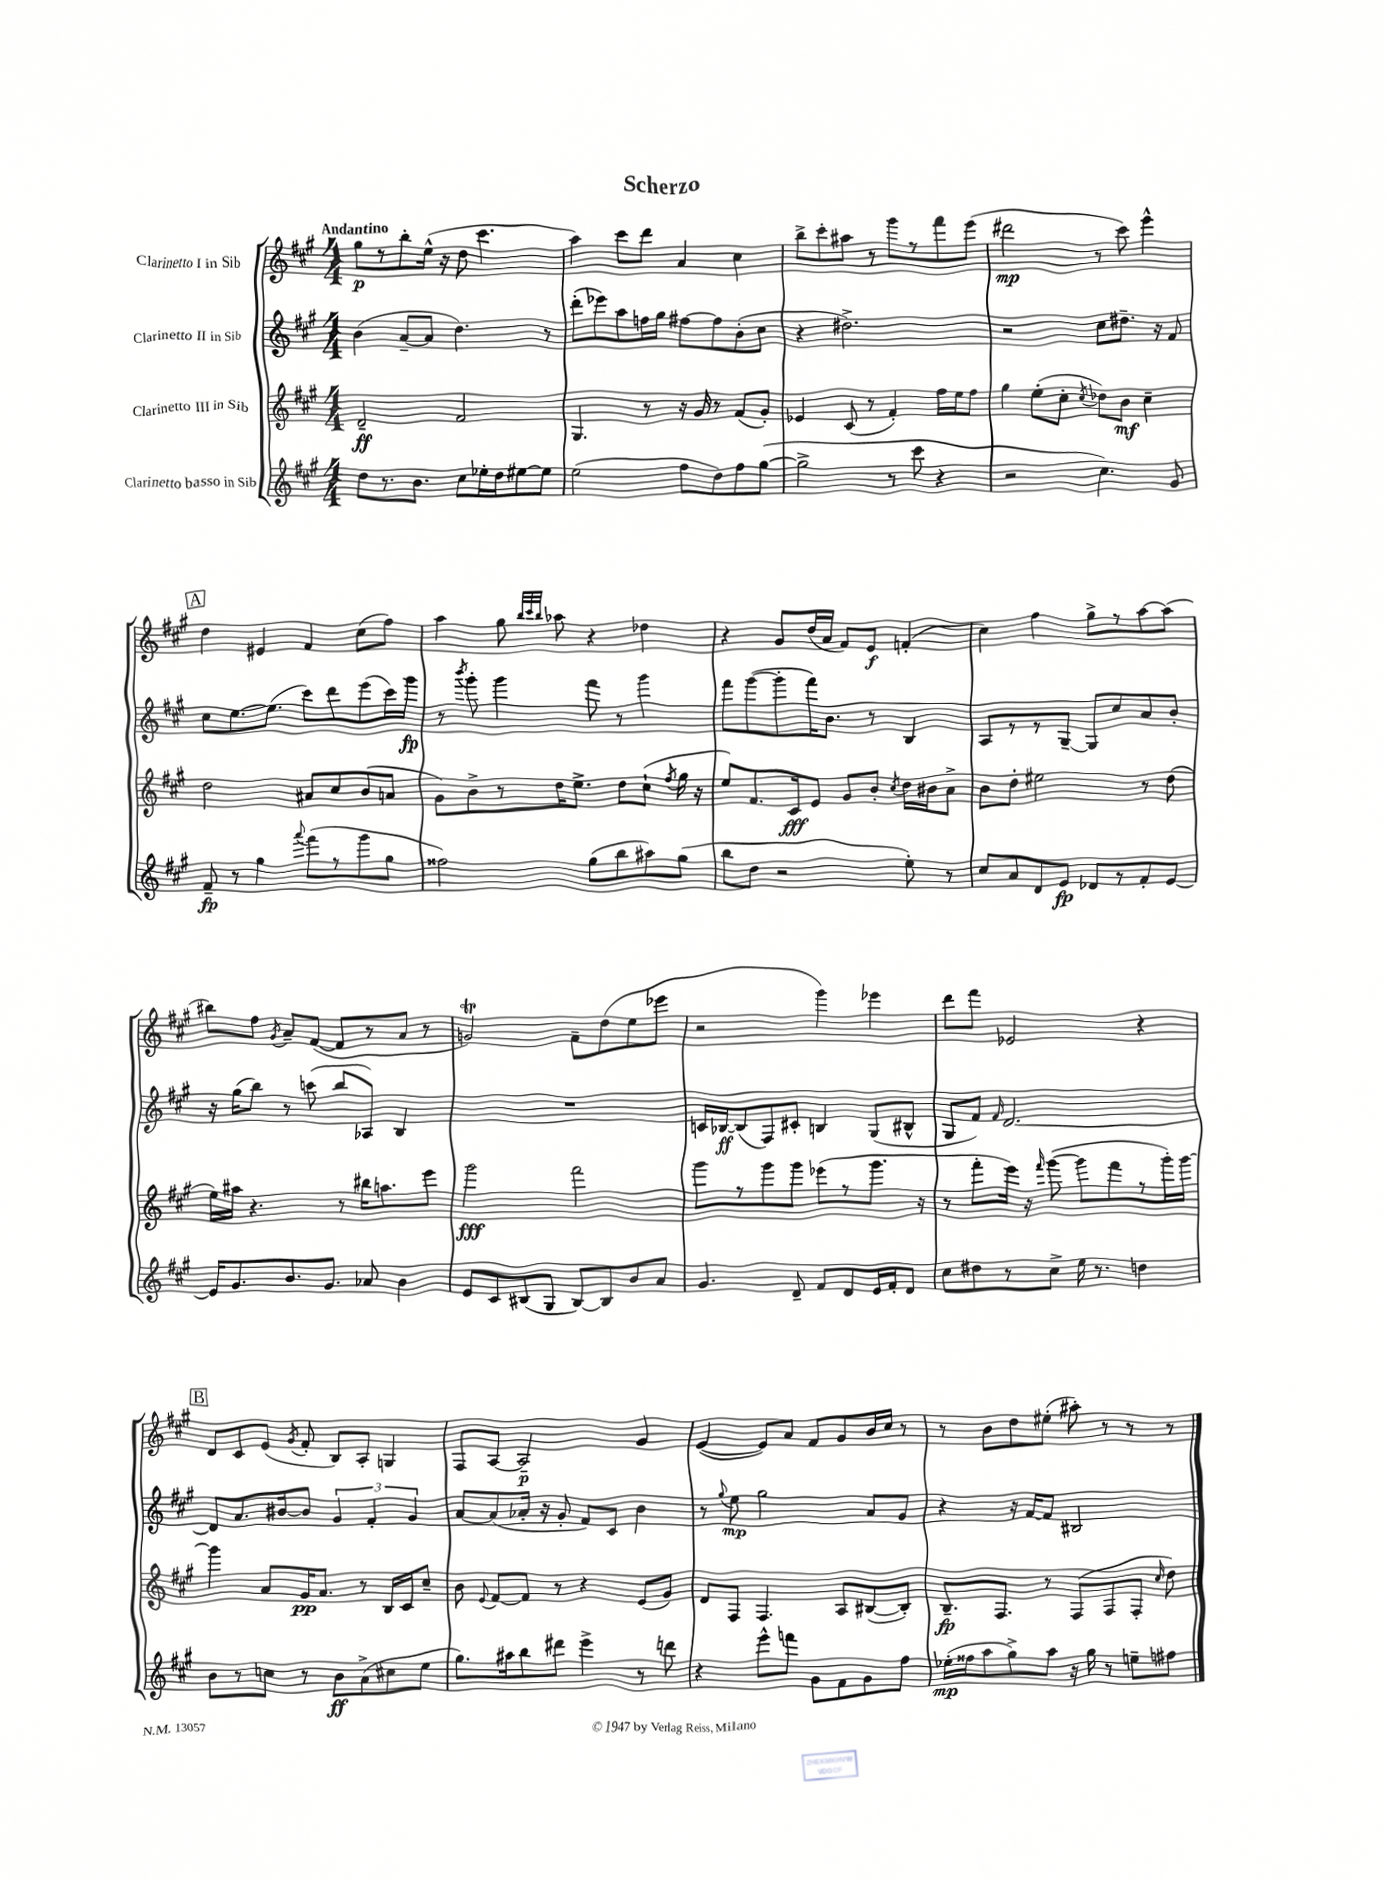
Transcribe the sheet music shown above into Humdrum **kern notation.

**kern	**kern	**kern	**kern
*staff4	*staff3	*staff2	*staff1
*clefG2	*clefG2	*clefG2	*clefG2
*k[f#c#g#]	*k[f#c#g#]	*k[f#c#g#]	*k[f#c#g#]
*M4/4	*M4/4	*M4/4	*M4/4
8dd	2d~	(4b	8gg#
8.r	.	.	8r
.	.	[8a~	8bb'
8.b	.	.	.
.	.	8a]	(16ee^^
.	.	.	16r
8cc#	2f#	4.dd)	8dd
16ee-'	.	.	4.ccc#
16dd	.	.	.
[8ee#	.	.	.
8ee#]	.	8r	.
=	=	=	=
(2ee	4.G#	(8ddd'	4aa)
.	.	8eee-)	.
.	.	8aa	8ccc#
.	8r	16ff	8ddd
.	.	16gg#	.
8ff#	16r	[8ff#	4a
.	16g#	.	.
8dd)	8r	8ff#]	.
8ff#	(8f#	(8b'	4cc#
([8gg#	8g#')	8cc#	.
=	=	=	=
2gg#^]	4e-	4r	8bb^
.	.	.	8ccc#'
.	(8c#	2.dd#^)	8aa#
.	8r	.	8r
8r	4f#')	.	8ggg#
8ccc#	.	.	8r
4r	16ff#	.	8fff#
.	16ee	.	.
.	8ff#	.	(8eee
=	=	=	=
2r	4gg#	2r	2ddd#
.	(8ee'	.	.
.	8cc#'	.	.
.	8qcc#	.	.
4.cc#)	8dd-)	8cc#	8r
.	8b	8.dd#~	8ccc#)
.	4cc#~	.	4eee^^
.	.	16r	.
8g#	.	8f#	.
=	=	=	=
8f#~	2dd	8cc#	4dd
8r	.	[8.ee	.
4gg#	.	.	4e#
.	.	(8.ee]	.
8qqaaa	.	.	.
(8fff#	8a#	8ccc#)	4f#
8r	8cc#	8ddd	.
8ggg#	(8b	(8eee	(8cc#
8gg#	8a	16ccc#)	8ff#)
.	.	16ggg#	.
=	=	=	=
2ff##)	8g#)	8r	4aa
.	.	8qbbb	.
.	8b^	8ggg#'	.
.	8r	4ggg#	8gg#
.	.	.	32qqbb
.	.	.	32qqccc#
.	.	.	32qqbb
.	16dd	.	8aa-
.	8.ee^	.	.
(8gg#	.	8fff#	4r
8bb	8dd	8r	.
8aa#)	(8cc#`	4ggg#	4dd-
.	8qff#	.	.
(8gg#	16gg#	.	.
.	16r	.	.
=	=	=	=
8bb	8ee)	8fff#	4r
8dd	8.f#	([8ggg#	.
2r	.	8ggg#']	8g#
.	16c#	.	.
.	8e	16fff#)	(16dd
.	.	8.b	16a
.	8g#	.	8f#)
.	8b'	8r	8e
.	8qcc#	.	.
8ee')	16dd	4B	(4f'
.	16b#	.	.
8r	8a^	.	.
=	=	=	=
8cc#	8b	8A	4cc#)
8a	8dd'	8r	.
8d	2ee#	8r	4ff#
8e	.	[8G#~	.
8d-	.	8G#]	8gg#^
8r	.	8cc#	8r
8f#'	8r	8a	[8aa
[8e	(8dd	8b'	(8aa]
=	=	=	=
16e]	16ee)	16r	8bb#)
8.g#	16aa#	(16gg#	.
.	4.r	8bb)	8ff#
.	.	.	8qg#
8.b	.	8r	8a~
.	.	(8ccc	([8f#
8.g#	.	.	.
.	8r	8bb	8f#]
8a-	16bb#	8A-)	8r
.	8.aa	.	.
4b	.	4B	8a
.	8eee	.	8r
=	=	=	=
8e	2ggg#	1r	2g)
8c#	.	.	.
(8B#	.	.	.
8G#	.	.	.
[8B#)	2fff#	.	8f#~
8B#]	.	.	(8dd
8b	.	.	8ee
8a	.	.	8eee-
=	=	=	=
4.g#	8ggg#	16c	2r
.	.	[16B-	.
.	8r	(8B-]	.
.	8ggg#	8F#)	.
8d~	8ggg#	8c#'	.
8f#	(8eee-	4B	4ggg#)
8d	8r	.	.
16e	8.ggg#	(8G#	4eee-
16f#'	.	.	.
8d	.	8B#^^	.
.	16r	.	.
=	=	=	=
8cc#	8r	8G#	8ddd
8dd#	8fff#'	8f#)	8fff#
.	.	16qqf#	.
8r	16eee)	[2.d	2e-
.	16r	.	.
.	16qqfff#	.	.
8cc#^	([8ggg#	.	.
16ee	8ggg#]	.	.
8.r	.	.	.
.	8fff#	.	.
4dd	8r	.	4r
.	16ggg#')	.	.
.	[16ggg#	.	.
=	=	=	=
8b	4ggg#]	8d]	8d
8r	.	8.a	8c#
8cc	8a	.	(8e
.	.	[16b#	.
.	.	.	8qg#
8r	16g#	8b#]	8f#'
.	8.a	.	.
8b	.	6g#	8B)
(8a^	8r	.	8A'
.	.	6f#'	.
8cc#	16B	.	4G
.	16c#	.	.
.	.	6g#	.
8ee	8cc#~	.	.
=	=	=	=
8.gg#)	8b	[8a	8F#
.	8qqe	.	.
.	[8f#	(8a]	[8A
16aa#	.	.	.
8bb	8f#]	16a-'	2A~]
.	.	16r	.
8ddd#	8r	8g#'	.
4eee^	4r	8f#)	.
.	.	8c#	.
8r	(8e	4b	4g#
8ddd	8g#)	.	.
=	=	=	=
4r	8d	8r	([4e
.	.	8qqgg#	.
.	8F#	8ee	.
8eee^^	4.F#	2gg#	8e])
8fff	.	.	8a
8g#	.	.	8f#
8f#	8A	.	8g#
8g#	([8B#	8a	16b
.	.	.	16cc#
8ff#	8B#'])	8g#	8r
=	=	=	=
(16ee-'	8.B~	4r	8r
16ff##	.	.	.
8aa	.	.	8b
.	8.F#	.	.
8gg#^)	.	16r	8dd
.	.	[16f#	.
8aa	8r	8f#]	(8ee#'
16r	(8F#	2B#	8aa#')
16gg#	.	.	.
8r	8F#	.	8r
8ee~	8F#'	.	8r
.	16qqcc#	.	.
8ff#	8dd)	.	8r
==	==	==	==
*-	*-	*-	*-
